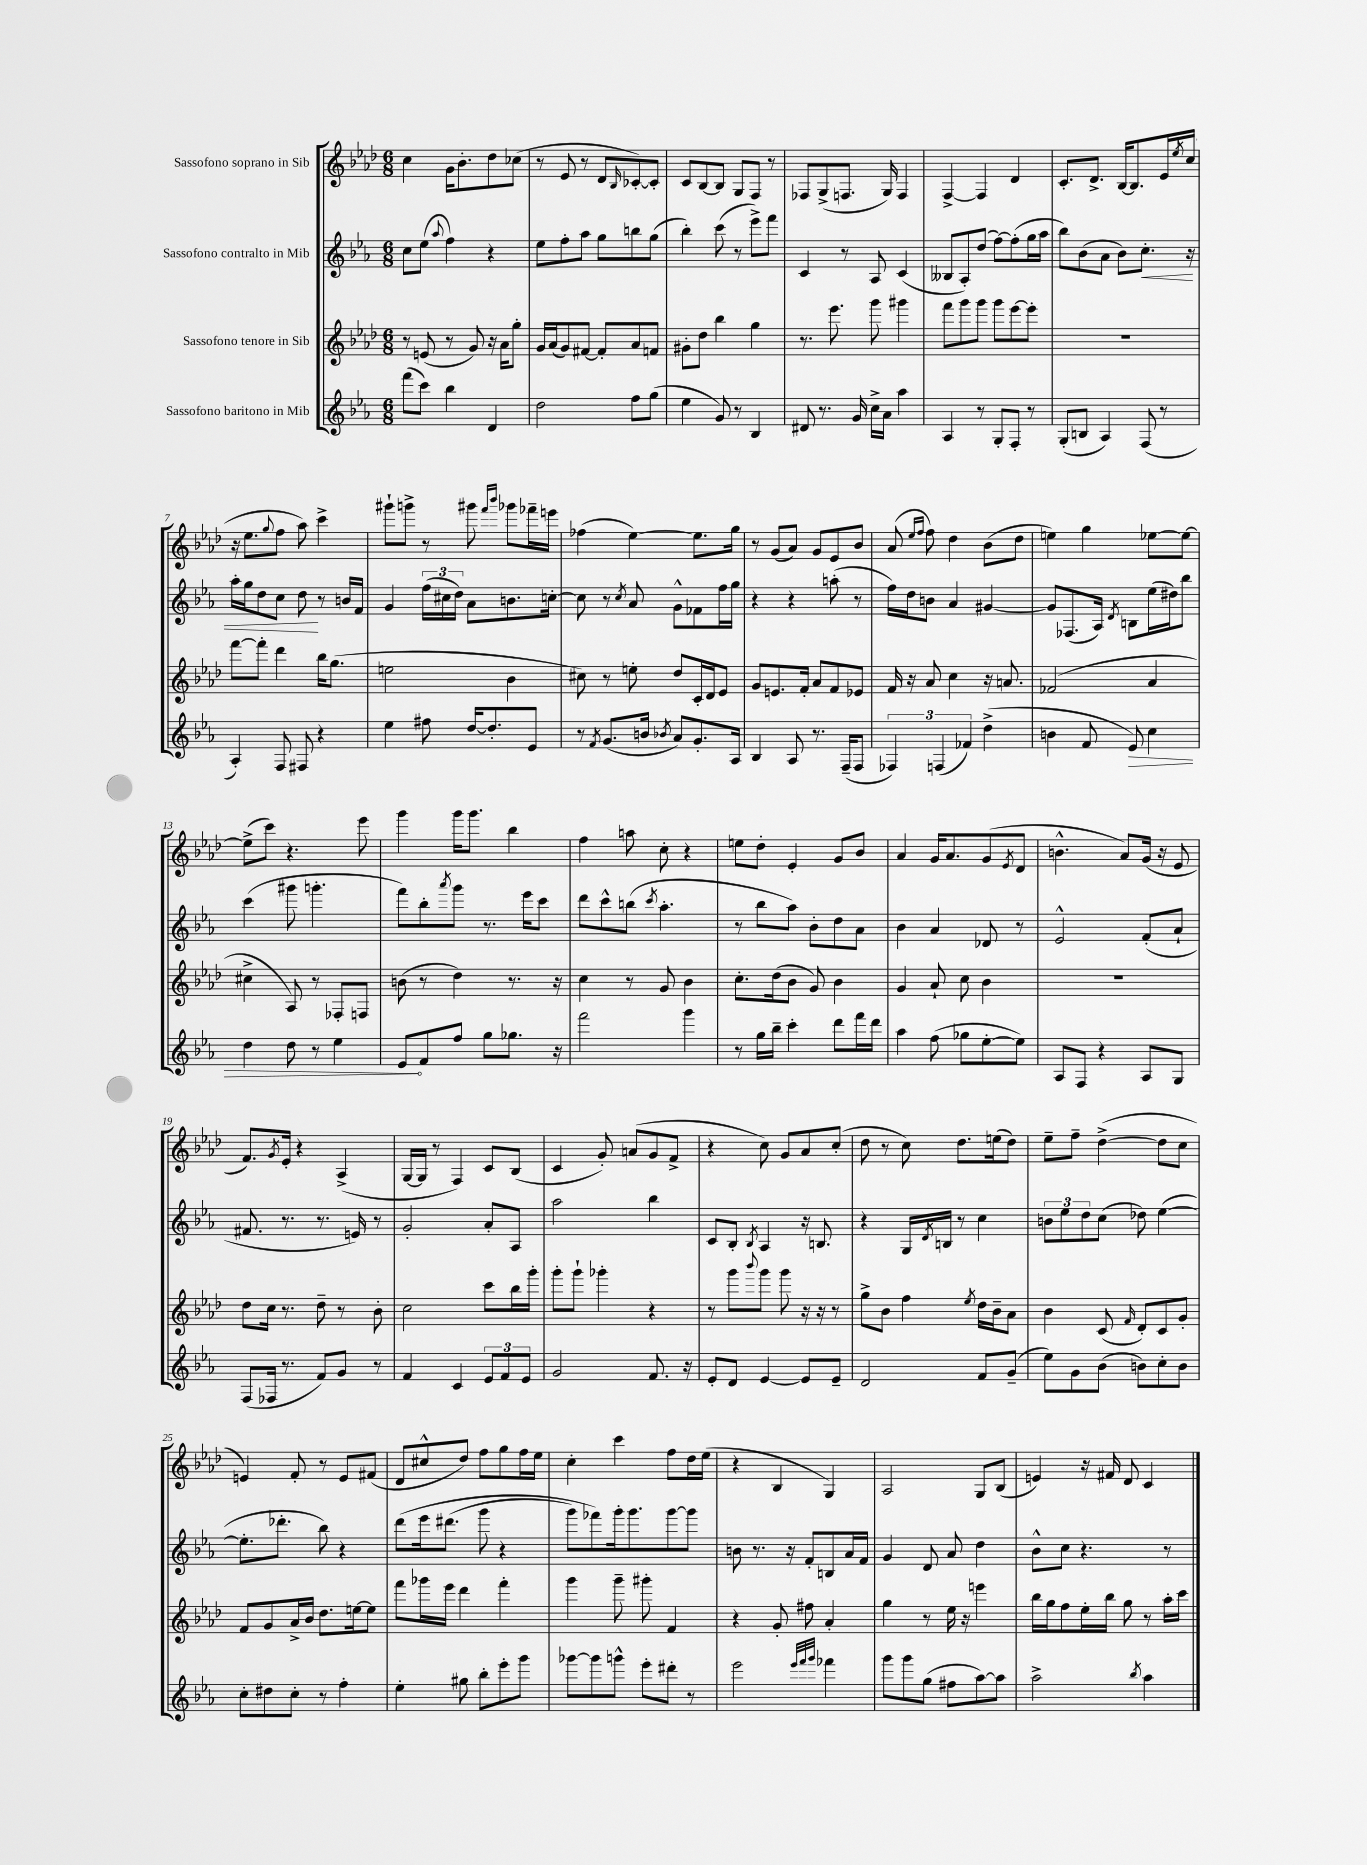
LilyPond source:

<<
\new StaffGroup <<
\new Staff = "s0" \with { instrumentName = "Sassofono soprano in Sib" } {
    \clef treble \key aes \major \numericTimeSignature \time 6/8
    c''4 g'16 bes'8.-. des''8 ces''8( |
    r8 ees'8 r8 des'8 \grace { bes16 } ces'8~-.) ces'8-. |
    c'8 bes8~ bes8 g8 f8 r8 |
    fes8 g8->( f8. g16) f4 |
    f4~-> f4 des'4 |
    c'8.-. des'8.-> bes16~ bes8. ees'16 \acciaccatura { ees''8 } c''16( |
    r16 ees''8. \appoggiatura { g''8 } f''8 aes''8) c'''4-> |
    gis'''8-! g'''8-> r8 gis'''8 \grace { f'''16 bes'''16 } ges'''8 fes'''16-- e'''16 |
    fes''4( ees''4~) ees''8. g''16 |
    r8 g'8( aes'8) g'8 ees'8 bes'8 |
    aes'8( \grace { ees''16 f''16 } f''8) des''4 bes'8( des''8 |
    e''4) g''4 ees''8~ ees''8~ |
    ees''8->( c'''8) r4. ees'''8 |
    g'''4 g'''16 g'''8. bes''4 |
    f''4 a''8 c''8-. r4 |
    e''8 des''8-. ees'4-. g'8 bes'8 |
    aes'4 g'16 aes'8. g'8( \acciaccatura { ees'8 } des'8 |
    b'4.-^ aes'8) g'16( r16 ees'8 |
    f'8.) \acciaccatura { g'8 } ees'16-. r4 aes4->( |
    g16~ g16 r8 f4) c'8 bes8( |
    c'4 g'8-.) a'8( g'8 f'8-> |
    r4 c''8) g'8 aes'8 c''8-.( |
    des''8 r8 c''8) des''8. e''16( des''8) |
    ees''8-- f''8-- des''4~->( des''8 c''8 |
    e'4) f'8-. r8 e'8 fis'8( |
    des'8 cis''8-^ des''8) f''8 g''8 f''16 ees''16 |
    c''4-. c'''4 f''8 des''16 ees''16( |
    r4 bes4 g4) |
    aes2 g8 bes8( |
    e'4) r16 fis'16 des'8 c'4 \bar "|." |
}
\new Staff = "s1" \with { instrumentName = "Sassofono contralto in Mib" } {
    \clef treble \key ees \major \numericTimeSignature \time 6/8
    c''8 ees''8( \appoggiatura { aes''8 } f''4) r4 |
    ees''8 f''8-. aes''8 g''8 b''8 g''8( |
    bes''4-.) c'''8( r8 ees'''8->) f'''8 |
    c'4 r8 aes8 c'4( |
    beses8 aes8-.) d''8( f''8~) f''8-.( g''16 aes''16 |
    bes''8) bes'8( aes'8 bes'8) c''8.-.\< r16 |
    aes''16-. g''16 d''8 c''8 d''8\! r8 b'16 f'16 |
    g'4 \tuplet 3/2 { f''16( cis''16 d''16) } aes'8 b'8. c''16~-. |
    c''8 r8 \acciaccatura { c''8 } aes'8 g'8-^ fes'8 f''16 g''16 |
    r4 r4 a''8-.( r8 |
    f''16) d''16 b'8 aes'4 gis'4~ |
    gis'8 fes8.( aes16) \acciaccatura { d'8 } b8 ees''16( dis''16) bes''8 |
    c'''4( gis'''8 g'''4.-. |
    f'''8) bes''8-. \acciaccatura { aes'''8 } g'''8 r8. ees'''16 c'''8 |
    d'''8 c'''8-^ b''8( \acciaccatura { c'''8 } aes''4.-. |
    r8 bes''8 aes''8) bes'8-. d''8 aes'8 |
    bes'4 aes'4 des'8 r8 |
    ees'2-^ f'8-.( aes'8-! |
    fis'8. r8. r8. e'16) r8 |
    g'2-. aes'8-. aes8 |
    aes''2 bes''4 |
    c'8 bes8-. \acciaccatura { bes8 } aes4 r16 b8. |
    r4 g16 \acciaccatura { d'8 } b16 r8 c''4 |
    \tuplet 3/2 { b'8 ees''8 d''8 } c''8( des''8) ees''4~( |
    ees''8.-. des'''8.-. bes''8) r4 |
    d'''8\( ees'''16 dis'''8.( g'''8 r4 |
    g'''8) fes'''8\) g'''16-. g'''8. g'''8~ g'''8 |
    b'8 r8. r16 f'8-. b8 aes'16 f'16 |
    g'4 d'8 aes'8 d''4 |
    bes'8-^ c''8 r4. r8 \bar "|." |
}
\new Staff = "s2" \with { instrumentName = "Sassofono tenore in Sib" } {
    \clef treble \key aes \major \numericTimeSignature \time 6/8
    r8 e'8( r8 g'8) r16 aes'16 g''8-. |
    g'16 aes'16( g'8) fis'8~ fis'8-. aes'8 f'8 |
    gis'8-. des''8 bes''4 g''4 |
    r8. ees'''8. g'''8 gis'''4 |
    f'''8 g'''8 g'''8 g'''8 ees'''8~ ees'''8-. |
    R2. |
    f'''8~ f'''8-. des'''4 bes''16 g''8.( |
    e''2 bes'4 |
    cis''8) r8 e''8-. des''8 c'16-. des'16 ees'8 |
    g'8 e'8. f'16-. aes'8 f'8 ees'8 |
    f'16 r16 aes'8 c''4 r16 a'8. |
    fes'2( aes'4 |
    cis''4-> aes8) r8 fes8-. f8 |
    b'8( r8 des''4) r8. r16 |
    c''4 r8 g'8 bes'4 |
    c''8.-. des''16( bes'8 g'8) bes'4 |
    g'4 aes'8-! c''8 bes'4 |
    R2. |
    des''8 c''16 r8. des''8-- r8 bes'8-. |
    c''2 c'''8 bes''16 g'''16-. |
    g'''8-. g'''8-! ges'''4-. r4 |
    r8 g'''8 \appoggiatura { bes'''8 } g'''8 g'''8 r16 r16 r8 |
    g''8-> bes'8 f''4 \acciaccatura { ees''8 } des''16 bes'16-- aes'8 |
    bes'4 c'8( \grace { f'16 } des'8-.) c'8 g'8-. |
    f'8 g'8 aes'16-> bes'16 des''8. e''16~ e''8 |
    f'''8 ges'''16 ees'''16 des'''4 f'''4-. |
    g'''4 g'''8-- gis'''8-. f'4 |
    r4 g'8-. fis''8 aes'4-. |
    g''4 r8 ees''16 r16 e'''4 |
    bes''16 g''16 f''8 ees''16-. bes''16 g''8 r8 aes''16-. c'''16 \bar "|." |
}
\new Staff = "s3" \with { instrumentName = "Sassofono baritono in Mib" } {
    \clef treble \key ees \major \numericTimeSignature \time 6/8
    f'''8( c'''8) bes''4 d'4 |
    d''2 f''8 g''8( |
    ees''4 g'8) r8 bes4 |
    dis'8 r8. g'16 c''16-> aes'16 aes''4 |
    aes4 r8 g8-. f8-. r8 |
    g8-.( b8 aes4) f8( r8 |
    aes4-.) f8 fis8 r4 |
    ees''4 fis''8 d''16~ d''8.-. ees'8 |
    r8 \acciaccatura { f'8 } g'8.( b'16 \acciaccatura { bes'8 } aes'8) g'8.-. aes16 |
    bes4 aes8 r8. f16--( f8 |
    \tuplet 3/2 { fes4) f4( fes'4) } d''4->( |
    b'4 f'8 \once \override Hairpin.circled-tip = ##t ees'8\>) c''4 |
    d''4 d''8 r8 ees''4 |
    ees'8\! f'8 f''8 g''8 ges''8. r16 |
    f'''2 g'''4 |
    r8 g''16 bes''16-- c'''4-. d'''8 f'''16 d'''16 |
    aes''4 f''8( ges''8 ees''8~-. ees''8) |
    aes8 f8 r4 aes8 g8 |
    f8( fes16 r8. f'8) g'8 r8 |
    f'4 c'4 \tuplet 3/2 { ees'8 f'8 ees'8 } |
    g'2 f'8. r16 |
    ees'8-. d'8 ees'4~ ees'8 ees'8-- |
    d'2 f'8 g'8--( |
    ees''8) g'8 bes'8( b'8) c''8-. b'8 |
    c''8-. dis''8 c''8-. r8 f''4-. |
    ees''4-. gis''8 bes''8-. ees'''8-. g'''8 |
    ges'''8~ ges'''8 g'''8-^ ees'''8-. dis'''8-. r8 |
    ees'''2 \grace { ees'''32 f'''32 g'''32 } fes'''4 |
    g'''8 g'''8 g''8( fis''8 aes''8~) aes''8 |
    aes''2-> \acciaccatura { bes''8 } aes''4 \bar "|." |
}
>>
>>
